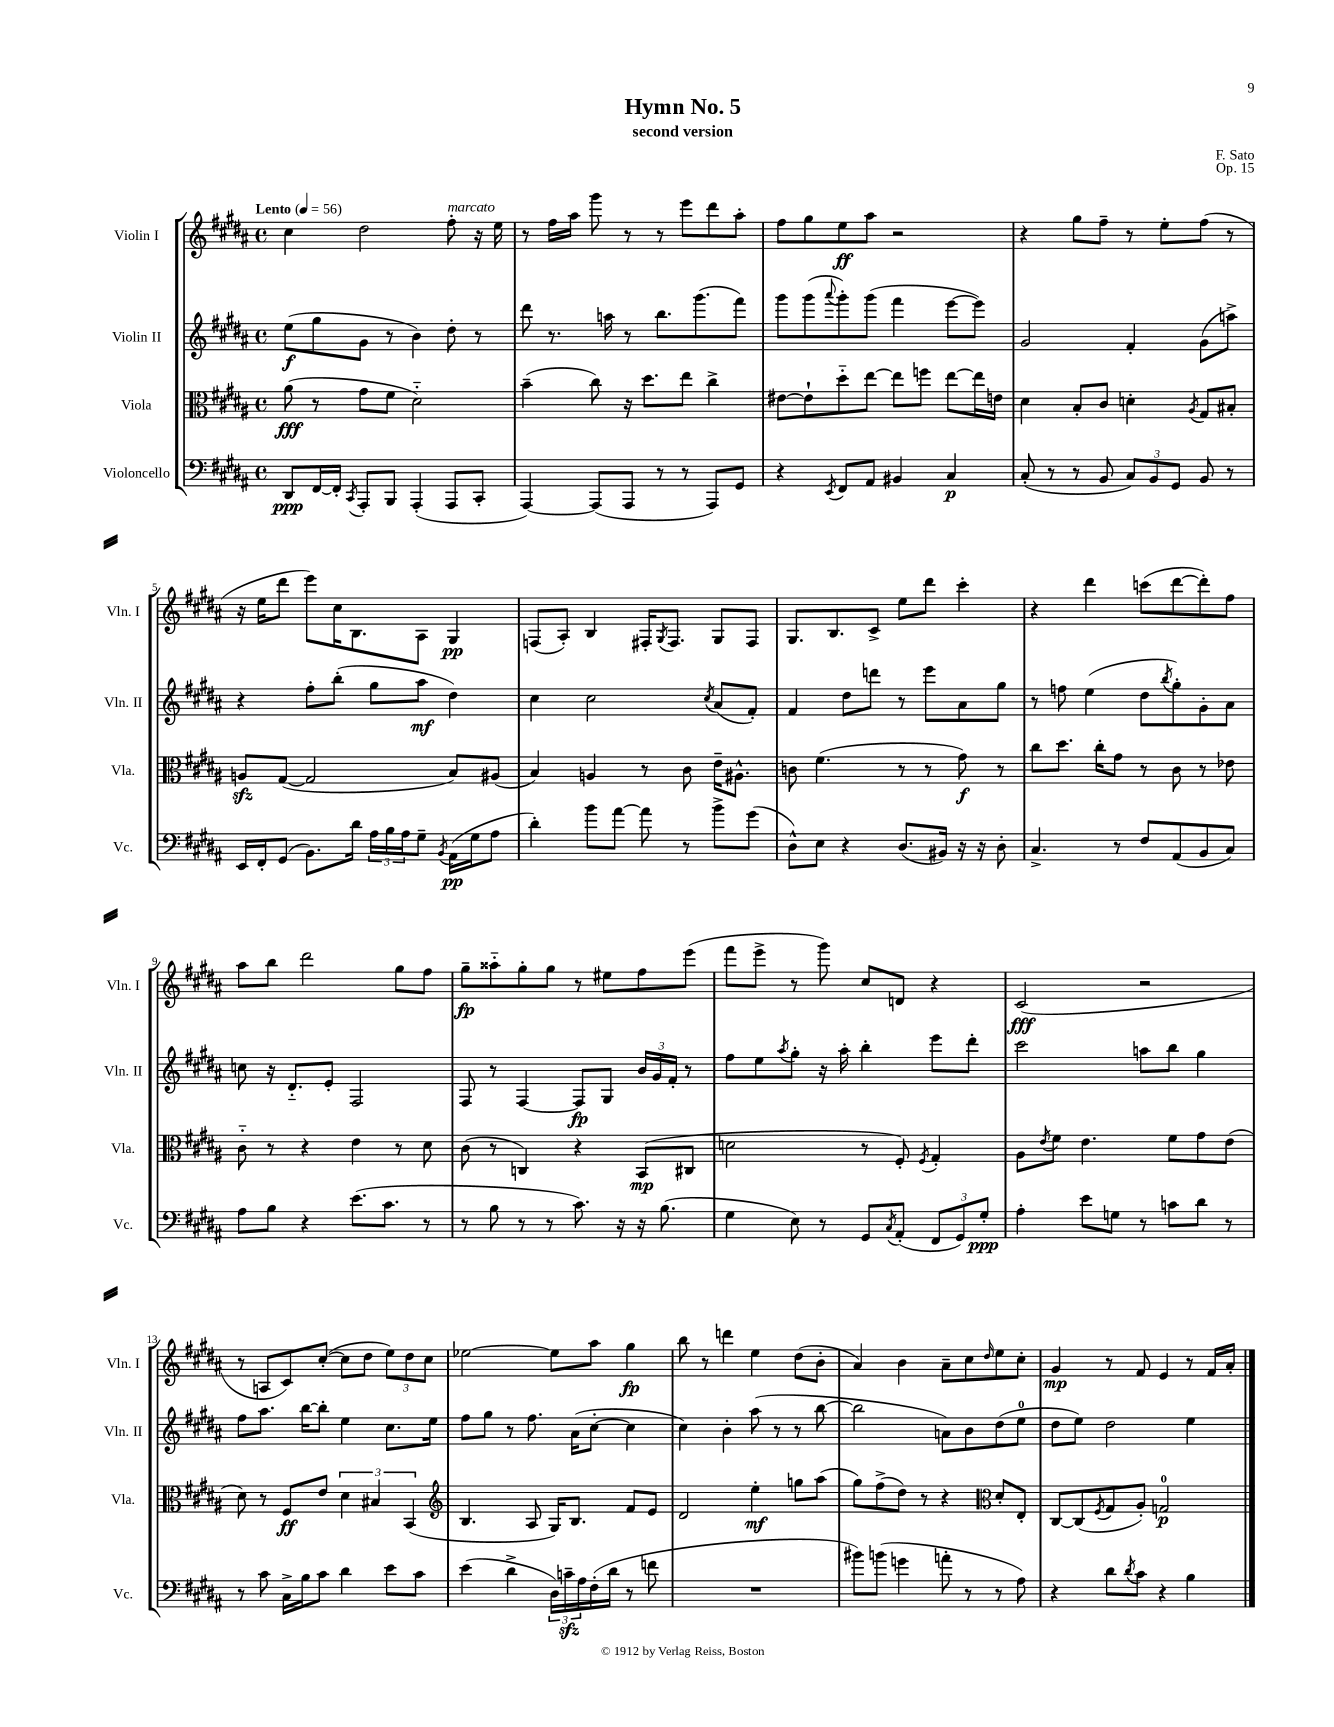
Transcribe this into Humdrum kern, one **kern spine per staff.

**kern	**kern	**kern	**kern
*staff4	*staff3	*staff2	*staff1
*clefF4	*clefC3	*clefG2	*clefG2
*k[f#c#g#d#a#]	*k[f#c#g#d#a#]	*k[f#c#g#d#a#]	*k[f#c#g#d#a#]
*M4/4	*M4/4	*M4/4	*M4/4
*met(c)	*met(c)	*met(c)	*met(c)
*MM56	*MM56	*MM56	*MM56
8DD#	(8a#	(8ee	4cc#
[16FF#	8r	8gg#	.
16FF#']	.	.	.
8qCC#	.	.	.
8AAA#'	8g#	8g#	2dd#
8BBB	8f#	8r	.
(4AAA#'	2d#'~)	4b)	.
8AAA#	.	8dd#'	8ff#'
8CC#'	.	8r	16r
.	.	.	16ee
=	=	=	=
[4AAA#)	(4b~	8ddd#	8r
.	.	8.r	16ff#
.	.	.	16aa#
(8AAA#]	8cc#)	.	8ggg#
.	.	16aa	.
8AAA#	16r	8r	8r
.	8.dd#	.	.
8r	.	8.bb	8r
8r	8ee	.	8eee
.	.	(8.ggg#	.
8AAA#)	4cc#^	.	8ddd#
8GG#	.	8fff#)	8aa#'
=	=	=	=
4r	[8e#	8ggg#	8ff#
.	8e#`]	(8ggg#	8gg#
8qEE	.	8qqaaa#	.
8FF#	8dd#'~	8ggg#')	8ee
8AA#	[8ee	(8ggg#	8aa#
4BB#	8ee]	4fff#	2r
.	8ff	.	.
4C#	[8ee	[8eee	.
.	16ee]	8eee])	.
.	16e	.	.
=	=	=	=
(8C#'	4d#	2g#	4r
8r	.	.	.
8r	8B'	.	8gg#
8BB	8c#	.	8ff#~
12C#)	4d'	4f#'	8r
12BB	.	.	.
.	.	.	8ee'
12GG#	.	.	.
.	8qA#	.	.
8BB	8G#	(8g#	(8ff#
8r	8B#'	8aa^)	8r
=	=	=	=
16EE	8A	4r	16r
16FF#'	.	.	16ee
(8GG#	([8G#	.	8ddd#
8.BB)	2G#]	8ff#'	8eee)
.	.	(8bb'	16cc#
16d#	.	.	8.B
24A#	.	8gg#	.
24B	.	.	.
24A#	.	.	.
8G#~	.	8aa#	8A#
8qBB	.	.	.
(16AA#	8B)	4dd#)	4G#
16G#	.	.	.
8A#	(8A#	.	.
=	=	=	=
4d#')	4B)	4cc#	(8F
.	.	.	8A#')
8b	4A	2cc#	4B
[8a#	.	.	.
8a#]	8r	.	16F#'
.	.	.	8qG#
.	.	.	8.F#
8r	8c#	.	.
.	.	8qcc#	.
8b^	16e~	(8a#	8G#
.	8.A#^^	.	.
(8g#	.	8f#')	8F#
=	=	=	=
8D#^^)	8c	4f#	8.G#
8E	(4.f#	.	.
.	.	.	8.B
4r	.	8dd#	.
.	.	8ddd	8c#^
(8.D#	8r	8r	8ee
.	8r	8eee	8ddd#
16BB#)	.	.	.
16r	8g#)	8a#	4ccc#'
16r	.	.	.
8D#'	8r	8gg#	.
=	=	=	=
4.C#^	8cc#	8r	4r
.	8.dd#	8ff	.
.	.	(4ee	4ddd#
.	16cc#'	.	.
8r	8g#	.	.
8F#	8r	8dd#	(8ccc
.	.	8qbb	.
(8AA#	8c#	8gg#')	[8ddd#
8BB	8r	8g#'	8ddd#'])
8C#)	8e-	8a#	8ff#
=	=	=	=
8A#	8c#'~	8cc	8aa#
8B	8r	16r	8bb
.	.	8.d#'~	.
4r	4r	.	2ddd#
.	.	8e'	.
(8.e	4e	2F#	.
8.c#	.	.	.
.	8r	.	8gg#
8r	8d#	.	8ff#
=	=	=	=
8r	(8c#	8F#	8gg#~
8B	8r	8r	8aa##'~
8r	4C)	[4F#	8gg#'
8r	.	.	8gg#
8.c#)	4r	8F#]	8r
.	.	8G#	8ee#
16r	.	.	.
16r	(8BB	24b	8ff#
.	.	24g#	.
(8.B	.	.	.
.	.	24f#'	.
.	8C#	8r	(8eee
=	=	=	=
4G#	2d	8ff#	8fff#
.	.	8ee	8eee^
.	.	8qaa#	.
8E)	.	8gg#'	8r
8r	.	16r	8ggg#)
.	.	16aa#'	.
8GG#	8r	4bb'	8cc#
8qC#	.	.	.
(8AA#'	8F#')	.	8d
.	8qF#	.	.
12FF#	4G#'	8eee	4r
12GG#)	.	.	.
.	.	8ddd#'	.
12G#'	.	.	.
=	=	=	=
4A#'	8A#	2ccc#	(2c#
.	8qe	.	.
.	8f#	.	.
8e	4.e	.	.
8G	.	.	.
8r	.	8aa	2r
8c	8f#	8bb	.
8d#	8g#	4gg#	.
8r	(8e	.	.
=	=	=	=
8r	8d#)	8ff#	8r
8c#	8r	8.aa#	8A
16C#^	8F#	.	8c#)
16B	.	[16bb	.
8c#	8e	8bb']	([8cc#'
4d#	6d#	4ee	8cc#]
.	.	.	8dd#
.	6B#	.	.
8e	.	8.cc#	12ee)
.	(6BB	.	12dd#
8c#	.	.	.
.	.	.	12cc#
.	.	16ee	.
=	=	=	=
*	*clefG2	*	*
(4e	4.B	8ff#	[2ee-
.	.	8gg#	.
4d#^	.	8r	.
.	8A#	8.ff#	.
24D#)	16G#)	.	8ee-]
24c~	.	.	.
.	8.B	(16a#	.
24A#	.	.	.
(16F#'	.	[8cc#'	8aa#
16d#	.	.	.
8r	8f#	4cc#]	4gg#
8f	8e	.	.
=	=	=	=
1r	2d#	4cc#)	8bb
.	.	.	8r
.	.	4b'	4ddd
.	4ee'	(8aa#	4ee
.	.	8r	.
.	8gg	8r	(8dd#
.	(8aa#	[8bb	8b'
=	=	=	=
8b#)	8gg#)	2bb]	4a#)
(8b	(8ff#^	.	.
4g	8dd#)	.	4b
.	8r	.	.
8a'	4r	8a)	8a#~
8r	.	8b	8cc#
*	*clefC3	*	*
.	.	.	16qqdd#
8r	8d#'	(8dd#	8ee
8A#)	8E'	8ee	8cc#'
=	=	=	=
4r	[8C#	8dd#	4g#
.	(8C#]	8ee)	.
.	8qF#	.	.
8d#	8G#	2dd#	8r
8qd#	.	.	.
8c#	8A#')	.	8f#
4r	2G	.	4e
4B	.	4ee	8r
.	.	.	16f#
.	.	.	16a#'
==	==	==	==
*-	*-	*-	*-
